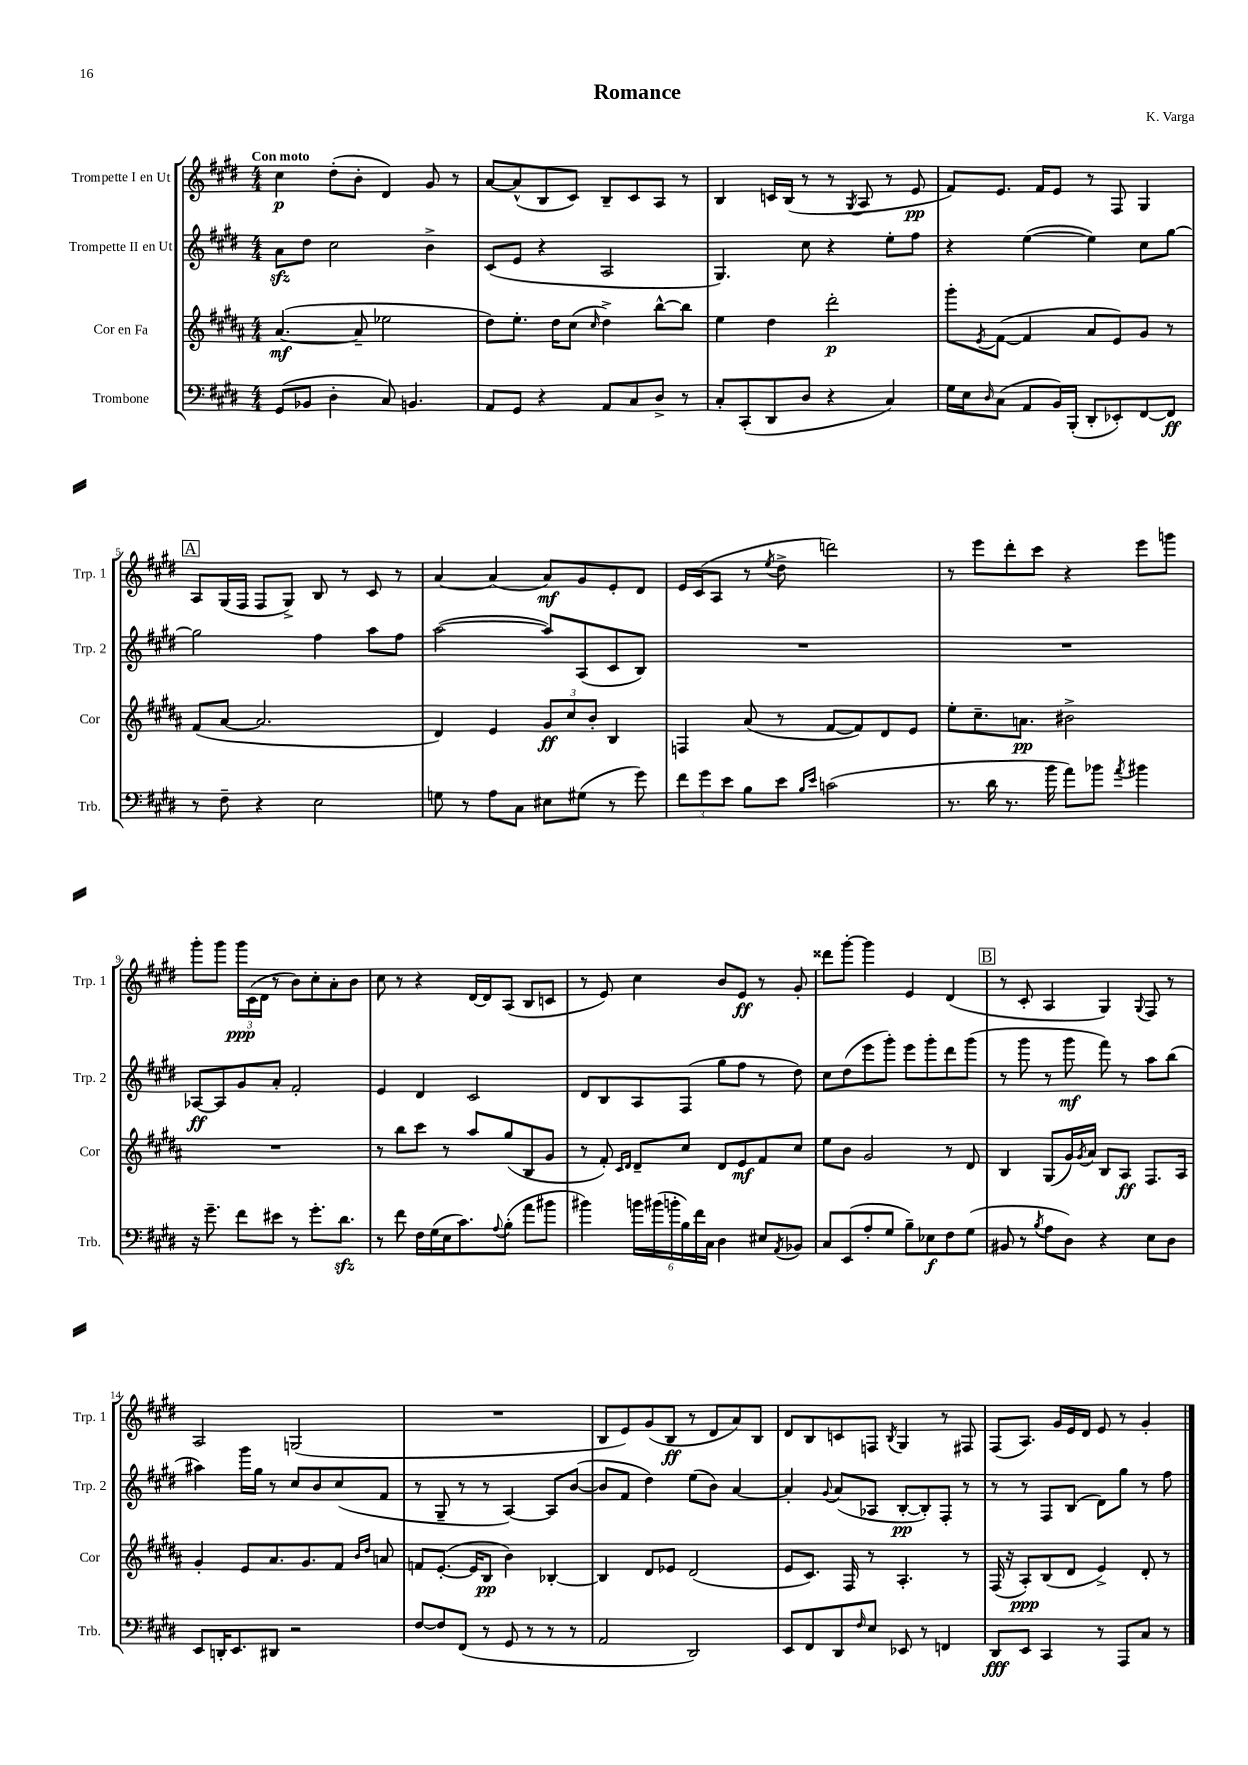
\header { title = "Romance" composer = "K. Varga" }
<<
\new StaffGroup <<
\new Staff = "s0" \with { instrumentName = "Trompette I en Ut" shortInstrumentName = "Trp. 1" } {
    \clef treble \key e \major \numericTimeSignature \time 4/4 \tempo "Con moto"
    cis''4\p dis''8-.( b'8-. dis'4) gis'8 r8 |
    a'8~ a'8-^( b8 cis'8) b8-- cis'8 a8 r8 |
    b4 c'16 b16( r8 r8 \acciaccatura { gis8 } a8 r8 e'8\pp |
    fis'8) e'8. fis'16 e'8 r8 fis8 gis4 |
    \mark \markup { \box "A" } a8 gis16( fis16 fis8 gis8->) b8 r8 cis'8 r8 |
    a'4~ a'4( a'8\mf) gis'8 e'8-. dis'8 |
    e'16 cis'16( a8 r8 \acciaccatura { e''8 } dis''8-> d'''2) |
    r8 e'''8 dis'''8-. cis'''8 r4 e'''8 g'''8 |
    gis'''8-. gis'''8 \tuplet 3/2 { gis'''16\ppp cis'16( dis'16 } r8 b'8) cis''8-. a'8-. b'8 |
    cis''8 r8 r4 dis'16~ dis'16 a8( b8 c'8 |
    r8 e'8) cis''4 b'8 e'8\ff r8 gis'8-. |
    disis'''8 gis'''8~-. gis'''4 e'4 dis'4( |
    \mark \markup { \box "B" } r8 cis'8-. a4 gis4) \appoggiatura { gis8 } fis8 r8 |
    a2 g2( |
    R1 |
    b8 e'8) gis'8( b8\ff r8 dis'8 a'8) b8 |
    dis'8 b8 c'8 f8 \acciaccatura { b8 } gis4 r8 fis8 |
    fis8( a8.) gis'16 e'16 dis'16 e'8 r8 gis'4-. \bar "|." |
}
\new Staff = "s1" \with { instrumentName = "Trompette II en Ut" shortInstrumentName = "Trp. 2" } {
    \clef treble \key e \major \numericTimeSignature \time 4/4
    a'8\sfz dis''8 cis''2 b'4-> |
    cis'8( e'8 r4 a2 |
    gis4.) cis''8 r4 e''8-. fis''8 |
    r4 e''4~( e''4) cis''8 gis''8~ |
    \mark \markup { \box "A" } gis''2 fis''4 a''8 fis''8 |
    a''2~( a''8) a8( cis'8 b8) |
    R1 |
    R1 |
    aes8~\ff aes8 gis'8 a'8-. fis'2-. |
    e'4 dis'4 cis'2 |
    dis'8 b8 a8 fis8( gis''8 fis''8 r8 dis''8) |
    cis''8 dis''8( e'''8 gis'''8-.) e'''8 gis'''8-. dis'''8 gis'''8( |
    \mark \markup { \box "B" } r8 gis'''8 r8 gis'''8\mf fis'''8) r8 a''8 b''8( |
    ais''4) gis'''16 gis''16 r8 cis''8 b'8 cis''8( fis'8 |
    r8 gis8-- r8 r8 a4~) a8 b'8~( |
    b'8 fis'8 dis''4) e''8( b'8) a'4~ |
    a'4-. \appoggiatura { gis'8 } a'8( aes8 b8~-.\pp b8-.) fis8-. r8 |
    r8 r8 fis8 b8( dis'8) gis''8 r8 fis''8 \bar "|." |
}
\new Staff = "s2" \with { instrumentName = "Cor en Fa" shortInstrumentName = "Cor" } {
    \clef treble \key b \major \numericTimeSignature \time 4/4
    ais'4.~\mf( ais'8-- ees''2 |
    dis''8) e''8.-. dis''16 cis''8( \grace { cis''16 } dis''4->) b''8~-^ b''8 |
    e''4 dis''4 dis'''2-.\p |
    gis'''8-. \acciaccatura { e'8 } fis'8~( fis'4 ais'8 e'8) gis'8 r8 |
    \mark \markup { \box "A" } fis'8( ais'8~ ais'2. |
    dis'4) e'4 \tuplet 3/2 { gis'8\ff cis''8 b'8-. } b4 |
    f4 ais'8( r8 fis'8~ fis'8) dis'8 e'8 |
    e''8-. cis''8.-- a'8.\pp bis'2-> |
    R1 |
    r8 b''8 cis'''8 r8 ais''8 gis''8( b8 gis'8 |
    r8 fis'8-.) \grace { cis'16 dis'16 } dis'8-- cis''8 dis'8 e'8\mf fis'8 cis''8 |
    e''8 b'8 gis'2 r8 dis'8 |
    \mark \markup { \box "B" } b4 gis8( gis'16) \acciaccatura { gis'8 } ais'16 b8 ais8\ff fis8. ais16 |
    gis'4-. e'8 ais'8. gis'8. fis'8 \grace { b'16 dis''16 } a'8 |
    f'8 e'8.~-.( e'16 b8\pp b'4) bes4~-. |
    bes4 dis'8 ees'8 dis'2( |
    e'8 cis'8.) fis16 r8 ais4.-. r8 |
    fis16( r16 ais8-.\ppp) b8( dis'8 e'4->) dis'8-. r8 \bar "|." |
}
\new Staff = "s3" \with { instrumentName = "Trombone" shortInstrumentName = "Trb." } {
    \clef bass \key e \major \numericTimeSignature \time 4/4
    gis,8( bes,8 dis4-. cis8) b,4. |
    a,8 gis,8 r4 a,8 cis8 dis8-> r8 |
    cis8-. cis,8-.( dis,8 dis8 r4 cis4) |
    gis16 e16 \grace { dis16 } cis8( a,8 b,16) b,,16-.( dis,8-. ees,8-.) fis,8~ fis,8\ff |
    \mark \markup { \box "A" } r8 fis8-- r4 e2 |
    g8 r8 a8 cis8 eis8 gis8( r8 gis'8) |
    \tuplet 3/2 { fis'8 gis'8 e'8 } b8 e'8 \grace { b16 e'16 } c'2( |
    r8. dis'16 r8. b'16 a'8) bes'8 \acciaccatura { a'8 } bis'4 |
    r16 gis'8.-- fis'8 eis'8 r8 gis'8.-. dis'8.\sfz |
    r8 fis'8 fis16 gis16( e16 cis'8.) \appoggiatura { a8 } b8-.( a'8 bis'8 |
    bis'4) \tuplet 6/4 { b'16 bis'16( b'16-. b16) fis'16 cis16 } dis4 eis8 \acciaccatura { a,8 } bes,8 |
    cis8 e,8( a8-. gis8 b8--) ees8\f fis8 gis8( |
    \mark \markup { \box "B" } bis,8 r8 \acciaccatura { b8 } a8 dis8) r4 e8 dis8 |
    e,8 d,16-. e,8. dis,8 r2 |
    fis8~ fis8 fis,8( r8 gis,8 r8 r8 r8 |
    a,2 dis,2) |
    e,8 fis,8 dis,8 \grace { fis16 } e8 ees,8 r8 f,4 |
    dis,8\fff e,8 cis,4 r8 a,,8 cis8 r8 \bar "|." |
}
>>
>>
